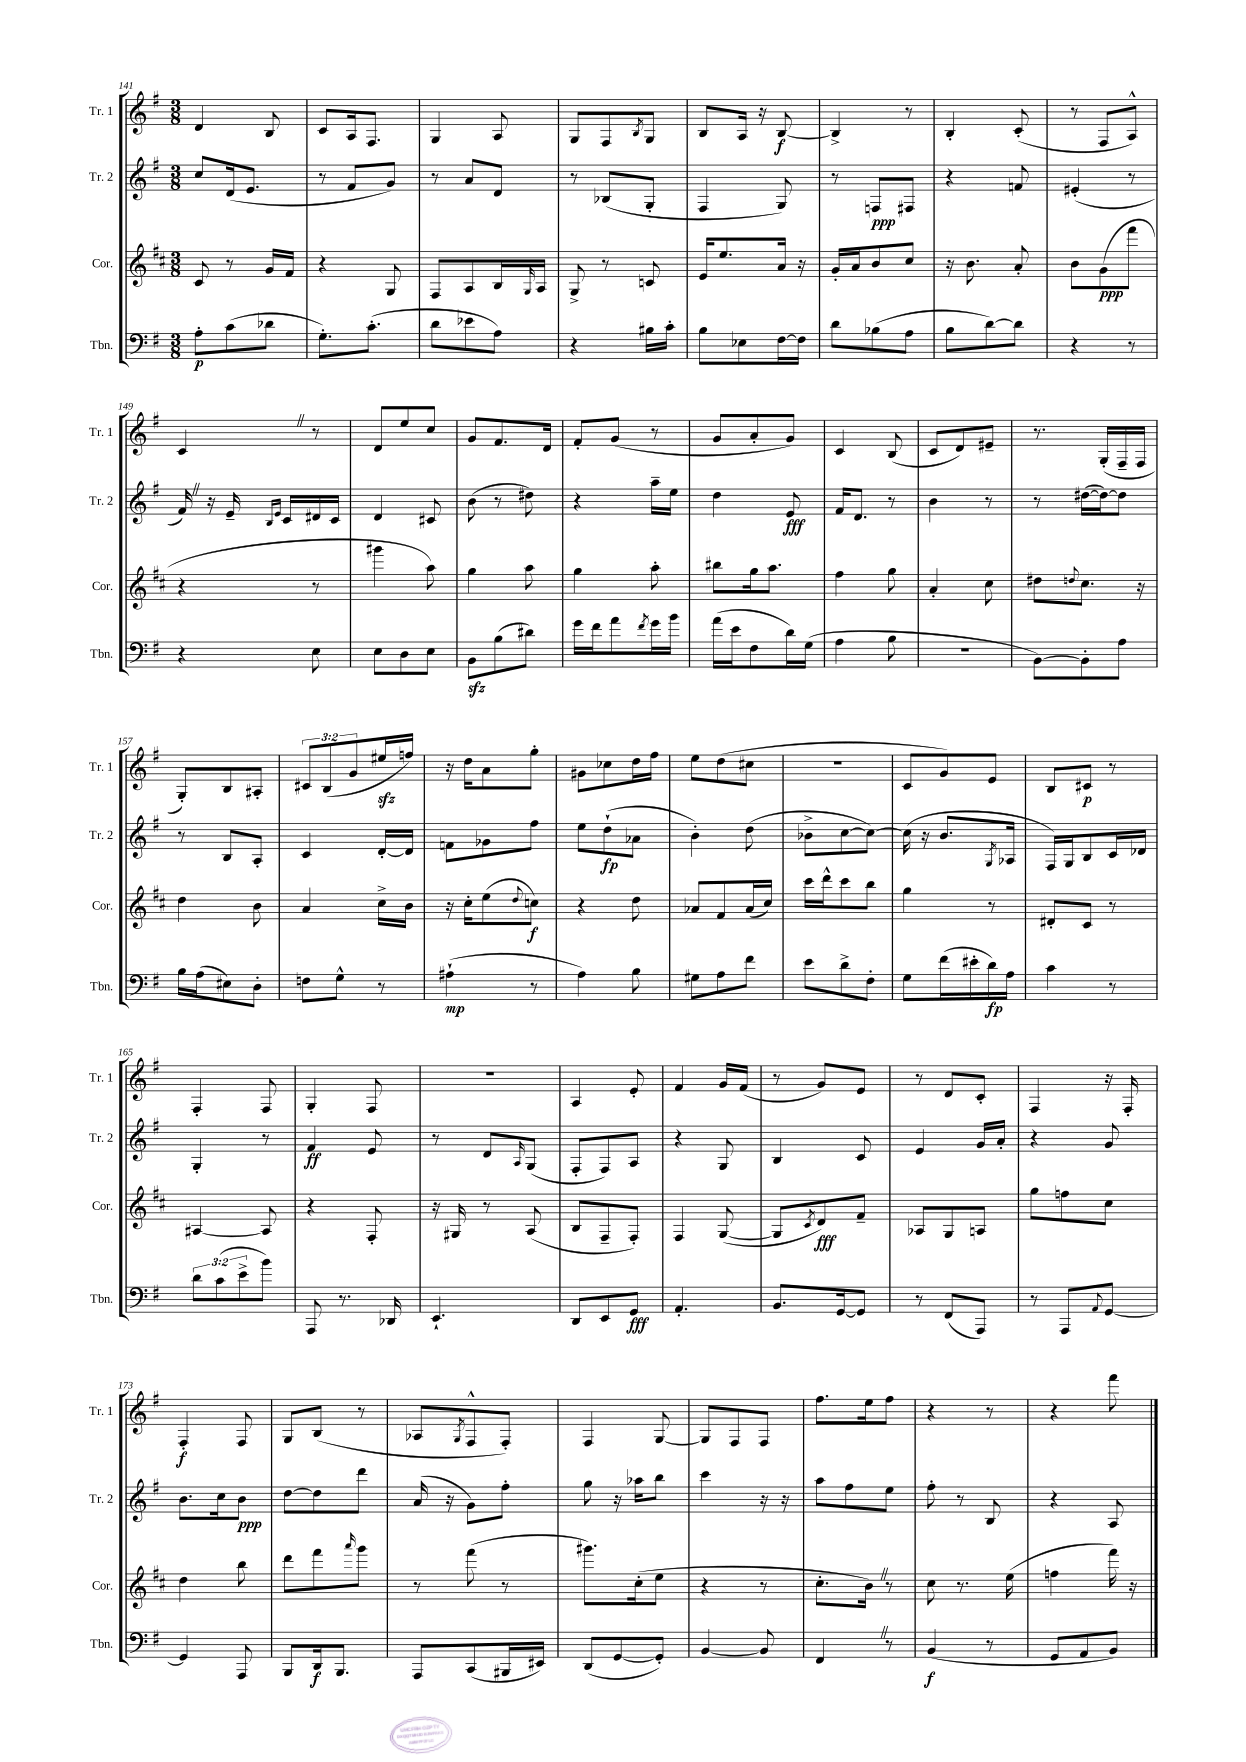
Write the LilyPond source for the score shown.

<<
\new StaffGroup <<
\new Staff = "s0" \with { instrumentName = "Tr. 1" shortInstrumentName = "Tr. 1" } {
    \clef treble \key g \major \numericTimeSignature \time 3/8 \override Staff.TupletNumber.text = #tuplet-number::calc-fraction-text
    d'4 b8 |
    c'8 a16 fis8. |
    g4 a8 |
    g8 fis8 \acciaccatura { b8 } g8 |
    b8 a16 r16 b8~\f |
    b4-> r8 |
    b4-. c'8-.( |
    r8 fis8 a8-^) |
    c'4 \once \override BreathingSign.text = \markup { \musicglyph "scripts.caesura.straight" } \breathe r8 |
    d'8 e''8 c''8 |
    g'8 fis'8. d'16 |
    fis'8-. g'8( r8 |
    g'8 a'8-. g'8) |
    c'4 b8( |
    c'8 d'8) eis'8-- |
    r8. g16-.( fis16-- fis16 |
    g8-.) b8 ais8-. |
    \tuplet 3/2 { cis'8 b8( g'8 } eis''16\sfz f''16) |
    r16 d''16 a'8 g''8-. |
    gis'8 ces''8 d''16 fis''16 |
    e''8 d''8( cis''8 |
    R4. |
    c'8 g'8) e'8 |
    b8 cis'8\p r8 |
    fis4-. fis8 |
    g4-. fis8 |
    R4. |
    a4 e'8-. |
    fis'4 g'16 fis'16( |
    r8 g'8) e'8 |
    r8 d'8 c'8-. |
    fis4 r16 fis16-. |
    fis4-.\f fis8 |
    g8 b8( r8 |
    aes8 \acciaccatura { g8 } fis8-^ fis8-.) |
    fis4 g8~ |
    g8 fis8 fis8 |
    fis''8. e''16 fis''8 |
    r4 r8 |
    r4 fis'''8 \bar "|." |
}
\new Staff = "s1" \with { instrumentName = "Tr. 2" shortInstrumentName = "Tr. 2" } {
    \clef treble \key g \major \numericTimeSignature \time 3/8
    c''8 d'16( e'8. |
    r8 fis'8 g'8) |
    r8 a'8 d'8 |
    r8 bes8( g8-. |
    fis4 g8) |
    r8 f8\ppp fis8 |
    r4 f'8 |
    eis'4-.( r8 |
    fis'16) \once \override BreathingSign.text = \markup { \musicglyph "scripts.caesura.straight" } \breathe r16 e'16-- \grace { b16 e'16 } c'16 dis'16 c'16 |
    d'4 cis'8 |
    b'8( r8 dis''8) |
    r4 a''16-- e''16 |
    d''4 e'8\fff |
    fis'16 d'8. r8 |
    b'4 r8 |
    r8 dis''16~( dis''16~) dis''8 |
    r8 b8 a8-. |
    c'4 d'16~-. d'16 |
    f'8 ges'8 fis''8 |
    e''8 d''8-!\fp( aes'8 |
    b'4-.) d''8( |
    bes'8-> c''8~ c''8~) |
    c''16( r16 b'8. \acciaccatura { g8 } aes16 |
    fis16) g16 b8 c'16 des'16 |
    g4-. r8 |
    fis'4\ff e'8 |
    r8 d'8 \grace { a16 } g8( |
    fis8-. fis8) a8 |
    r4 g8 |
    b4 c'8 |
    e'4 g'16 a'16-. |
    r4 g'8 |
    b'8. c''16 b'8\ppp |
    d''8~ d''8 d'''8 |
    a'16( r16 g'8) fis''8-. |
    g''8 r16 aes''16 b''8 |
    c'''4 r16 r16 |
    a''8 fis''8 e''8 |
    fis''8-. r8 b8 |
    r4 a8 \bar "|." |
}
\new Staff = "s2" \with { instrumentName = "Cor." shortInstrumentName = "Cor." } {
    \clef treble \key d \major \numericTimeSignature \time 3/8
    cis'8 r8 g'16 fis'16 |
    r4 g8 |
    fis8 a8 b16 \grace { g16 } a16 |
    g8-> r8 c'8 |
    e'16 e''8. a'16 r16 |
    g'16-. a'16 b'8 cis''8 |
    r16 b'8. a'8-. |
    b'8 g'8\ppp( fis'''8 |
    r4 r8 |
    gis'''4 a''8) |
    g''4 a''8 |
    g''4 a''8-. |
    bis''8 g''16 a''8. |
    fis''4 g''8 |
    a'4-. cis''8 |
    dis''8 \appoggiatura { d''8 } cis''8. r16 |
    d''4 b'8 |
    a'4 cis''16-> b'16 |
    r16 cis''16-. e''8( \appoggiatura { d''8 } c''8\f) |
    r4 d''8 |
    aes'8 fis'8 aes'16( cis''16) |
    cis'''16 d'''16-^ cis'''8 b''8 |
    g''4 r8 |
    dis'8-. cis'8 r8 |
    ais4~ ais8 |
    r4 fis8-. |
    r16 gis16 r8 a8( |
    b8 fis8-- fis8-.) |
    fis4 g8~( |
    g8 \acciaccatura { cis'8 } d'8\fff) fis'8-- |
    aes8 g8 a8 |
    g''8 f''8 cis''8 |
    d''4 b''8 |
    d'''8 fis'''8 \grace { a'''16 } g'''8 |
    r8 fis'''8( r8 |
    gis'''8.) cis''16-.( e''8 |
    r4 r8 |
    cis''8.-. b'16) \once \override BreathingSign.text = \markup { \musicglyph "scripts.caesura.straight" } \breathe r8 |
    cis''8 r8. e''16( |
    f''4 fis'''16) r16 \bar "|." |
}
\new Staff = "s3" \with { instrumentName = "Tbn." shortInstrumentName = "Tbn." } {
    \clef bass \key g \major \numericTimeSignature \time 3/8 \override Staff.TupletNumber.text = #tuplet-number::calc-fraction-text
    a8-.\p c'8( des'8 |
    g8.-.) c'8.-.( |
    d'8 ees'8 a8) |
    r4 bis16 c'16-. |
    b8 ees8 fis16~ fis16 |
    d'8 bes8( a8 |
    b8 d'8~) d'8 |
    r4 r8 |
    r4 e8 |
    e8 d8 e8 |
    b,8\sfz b8( dis'8) |
    g'16 fis'16 a'8 \acciaccatura { fis'8 } g'16 b'16 |
    a'16( e'16 fis8 d'16) g16( |
    a4 b8 |
    R4. |
    b,8~) b,8-. a8 |
    b16 a16( eis8) d8-. |
    f8 g8-^ r8 |
    ais4-!\mp( r8 |
    a4) b8 |
    gis8 a8 fis'8 |
    e'8 d'8-> fis8-. |
    g8 fis'16( eis'16-. d'16\fp) a16 |
    c'4 r8 |
    \tuplet 3/2 { d'8 c'8( e'8-> } b'8) |
    a,,8 r8. des,16 |
    e,4.-! |
    d,8 e,8 g,8\fff |
    a,4.-. |
    b,8. g,16~ g,8 |
    r8 fis,8( a,,8) |
    r8 a,,8 \appoggiatura { a,8 } g,8~ |
    g,4 a,,8 |
    b,,8 d,16\f b,,8. |
    a,,8 c,8( bis,,16 eis,16) |
    d,8( g,8~ g,8-.) |
    b,4~ b,8 |
    fis,4 \once \override BreathingSign.text = \markup { \musicglyph "scripts.caesura.straight" } \breathe r8 |
    b,4\f( r8 |
    g,8 a,8 b,8) \bar "|." |
}
>>
>>
\layout { \context { \Score currentBarNumber = #141 } }
